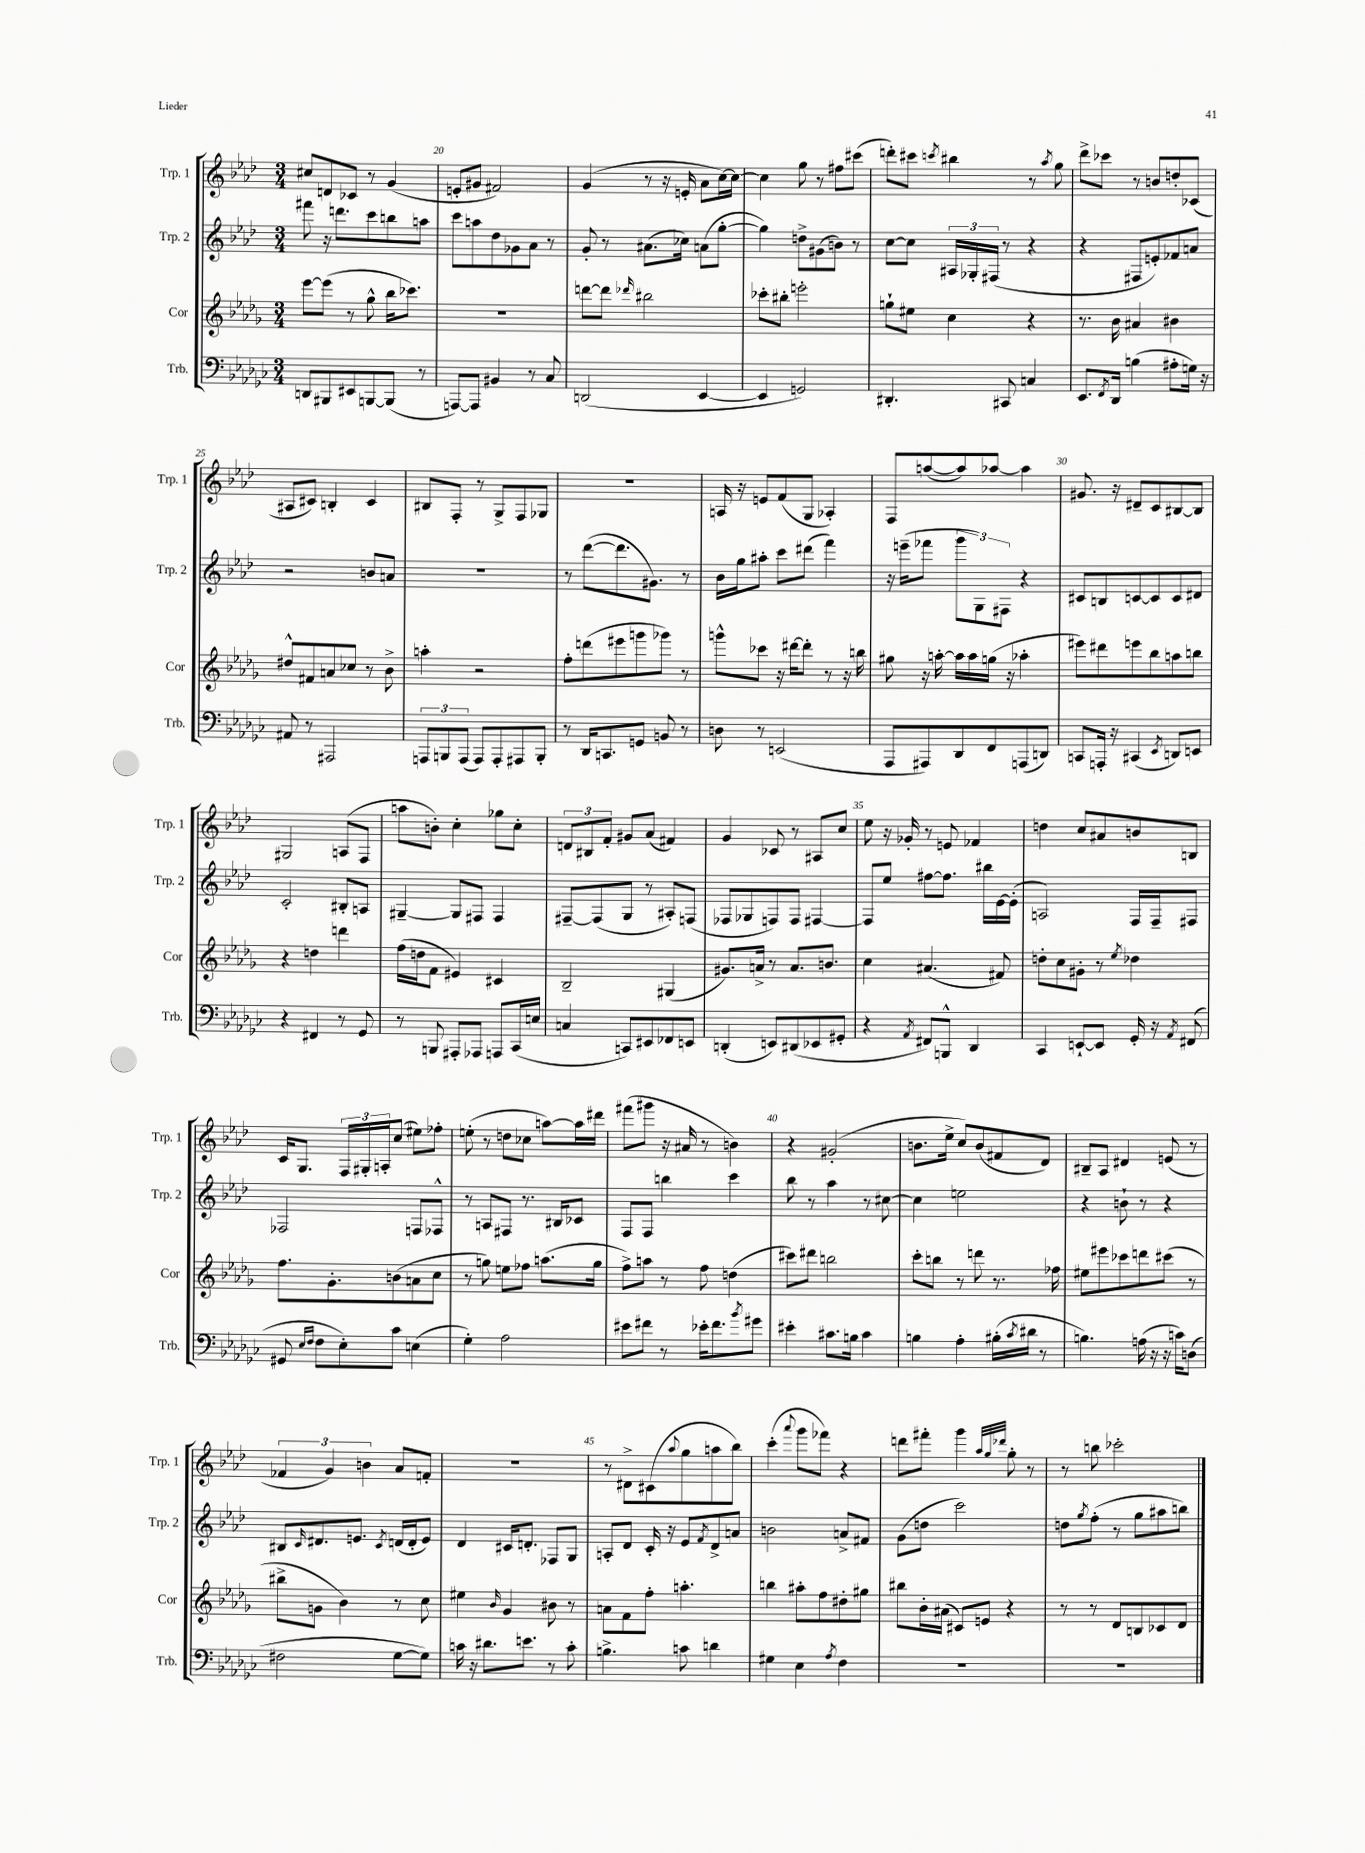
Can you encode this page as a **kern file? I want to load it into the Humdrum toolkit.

**kern	**kern	**kern	**kern
*part4	*part3	*part2	*part1
*staff4	*staff3	*staff2	*staff1
*I"Trb.	*I"Cor	*I"Trp. 2	*I"Trp. 1
*I'Trb.	*I'Cor	*I'Trp. 2	*I'Trp. 1
*clefF4	*clefG2	*clefG2	*clefG2
*k[b-e-a-d-g-c-]	*k[b-e-a-d-g-]	*k[b-e-a-d-]	*k[b-e-a-d-]
*M3/4	*M3/4	*M3/4	*M3/4
=19	=19	=19	=19
8DDn/L	[8eee-\L	8fff#X\	8cc#X/L
8BBB#X/	(8eee-\J]	16r	8dn/
.	.	8.dddn\L	.
8EE#X/	8r	.	8c-X/J
[8BBBn/	8gg-^^\	8ccc\	8r
(8BBB/J]	16bb-\KL	8bbn\	(4g/
.	8.ccc-X\J)	.	.
8r	.	8aan\J	.
=20	=20	=20	=20
[8AAAn/L)	2.r	8ccc\L	8en'/L
8AAA/J]	.	8aan\	8g#X/J
4BB#X/	.	8dd-\	2f#X/)
.	.	8g-X\	.
8r	.	8a-\J	.
8C-/	.	8r	.
=21	=21	=21	=21
(2DDn/	[8dddn\L	8g'/	(4g/
.	8ddd\J]	8r	.
.	16qqddd-X/	.	.
.	2bb#X\	(8.a#X\L	8r
.	.	.	16r
.	.	16cc-X\Jk)	16en'/
[4EE-/	.	(8an\L	8a-\L
.	.	[8gg'\J	[16cc\L)
.	.	.	16cc\JJ_
=22	=22	=22	=22
4EE-/]	8ccc-X'\L	4gg\])	4cc\]
.	8bb#X'\J	.	.
2GGn/)	2eeen'\	8ddn^\L	8gg\
.	.	(8g#X\	8r
.	.	8bn\J)	8ff#X\L
.	.	8r	(8ccc#X\J
=23	=23	=23	=23
4.DD#X'/	8ggn`\L	[8cc\L	8dddn'\L)
.	8ee#X\J	8cc\J]	8ccc#X\J
.	.	.	8qcccn/
.	4cc\	24A#X/LL	4bb#X\
.	.	24G-X'/	.
.	.	(24F#X/JJ	.
8CC#X/	.	8r	.
4Cn/	4r	4r	8r
.	.	.	8qaa-/
.	.	.	8gg\
=24	=24	=24	=24
8.EE-/L	8.r	4r	8ddd-^\L
.	.	.	8ccc-X\J
8qFF/	.	.	.
16DD-/Jk	16b-\	.	.
(4Bn\	4a#X/	8F#X/L	8r
.	.	8en'/)	8bn/L
8A#X'\L	4b#X\	8f-X/	8ddn'/
16Gn\Jk)	.	8an/J	(8c-X/J
16r	.	.	.
!!LO:LB:g=z
=25	=25	=25	=25
8AA#X/	8dd#X^^/L	2r	8A#X/L
8r	8f#X/	.	8c#X/J)
2AAA#X/	8an/	.	4Bn'/
.	8cc-X/J	.	.
.	8r	8bn/L	4c#/
.	8b-^\	8an/J	.
=26	=26	=26	=26
12AAAn/L	4aan'\	2.r	8B#X/L
12BBBn/	.	.	.
.	.	.	8F'/J
(12AAA/J	.	.	.
8AAA/L)	2r	.	8r
8AAA'/	.	.	8G^/L
8AAA#X/	.	.	8F/
8BBB'/J	.	.	8G-X/J
=27	=27	=27	=27
8r	8ff'\L	8r	2.r
16DD-/KL	(8dddn\	([8ddd-\L	.
8.CCn/	.	.	.
.	8eee#X\	8.ddd-\]	.
8GGn/J	8gggn\	.	.
.	.	8.g#X\J)	.
8BBn/	8ggg-X\J)	.	.
8r	8r	8r	.
=28	=28	=28	=28
8Dn\	8gggn^^\L	16b-\LL	16An/
.	.	16gg\J	16r
8r	8ccc-X\J	8aa#X'\J	8en/L
(2EEn/	16r	8ccc\L	(8f/
.	[16ddd#X\KL	.	.
.	8ddd#'\J]	(8ddd#X\J	8G/J
.	8r	4fff\)	4A-X'/)
.	16r	.	.
.	16bbn\	.	.
=29	=29	=29	=29
8AAA-/L	8gg#X\	16r	8F/L
.	.	(16eeen~\KL	.
8AAA#X/)	16r	8fff-X\J	([8aan/
.	[16aan'\	.	.
8DD-/	16aa\LL]	12ggg\L	8aa/])
.	16aa\	.	.
.	.	12G\)	.
8FF/	(16ggn\JJ	.	[8aa-X/J
.	.	12F#X\J	.
.	16r	.	.
(8AAAn/	4aa-X'\	4r	4aa-\]
8DDn/J)	.	.	.
=30	=30	=30	=30
8CCn/L	8eee#X\L)	8c#X/L	8.g#X/
16AAAn'/Jk	8ddd#X\	8Bn/	.
16r	.	.	16r
(4CC#X/	8eeen\	[8cn/	8d#X~/L
.	8bb-\	8c/]	8c/
8qEE-/	.	.	.
8DDn/L)	8aan\	8c/	[8B#X/
8EEn/J	8bbn\J	8d#X/J	8B#/J]
!!LO:LB:g=z
=31	=31	=31	=31
4r	4r	2c'/	2G#X/
4FF#X/	4ddn\	.	.
8r	4dddn\	8B#X'/L	(8An/L
8GG-/	.	8An/J	8F/J
=32	=32	=32	=32
8r	(16ff\LL	[4G#X~/	8aan\L
.	16ddn\J	.	.
8BBBn/	8f\J	.	8bn'\J)
8AAA#X'/L	4e#X/)	8G#/L]	4cc'\
8AAA-X/J	.	8F#X/J	.
8AAAn/L	4c#X/	4F#/	8gg-X\L
(16CC-/L	.	.	8cc'\J
16En/JJ	.	.	.
=33	=33	=33	=33
4Cn/	2B-~/	[8F#X~/L	12dn/L
.	.	.	12B#X/
.	.	(8F#/]	.
.	.	.	12f'/J
8CCn/L)	.	8G/J	8g#X/L
8EE#X/	.	8r	(8a-/J
8FF-X/	(4G#X/	8A#X'/L)	4f#X/)
8EEn/J	.	(8Fn/J	.
=34	=34	=34	=34
(4DDn'/	8.g#X/L)	8F-X/L	4g/
.	.	8G-X/	.
.	16an^/Jk	.	.
8EEn/L)	8r	8Fn/)	8c-X/
(8DD#X/	8.a/L	8F/J	8r
8EE-X/	.	[4F#X/	8A#X/L
.	8.bn/J	.	.
8GG#X'/J	.	.	8cc/J
=35	=35	=35	=35
4r	4cc\	8F#/L]	8ee-\
.	.	8ee-/J	16r
.	.	.	16g-X'/
8qAA-/	.	.	.
8FF#X/L)	(4.a#X/	[8ff#X\L	8r
8BBBn^^/J	.	8.ff#\J]	8en/
4DD-/	.	.	4f-X/
.	.	16bb#X\LL	.
.	8f#X/)	[16e-\	.
.	.	(16e-'\JJ]	.
=36	=36	=36	=36
4CC-/	8ddn'\L	2An/)	4ddn\
.	8cc\	.	.
[8EEn`/L	8g#X'\J	.	8cc/L
8EE/J]	8r	.	8a#X/
.	8qee-/	.	.
16GG-'/	4dd-X\	16F/LL	8bn/
16r	.	16F~/J	.
8qAA-/	.	.	.
(8FF#X/	.	8F#X/J	8Bn/J
!!LO:LB:g=z
=37	=37	=37	=37
8GG#X/	8.ff\L	2F-X/	16c/KL
.	.	.	8.G/J
16qqE-/LL	.	.	.
16qqF/JJ	.	.	.
8F\L	.	.	.
.	8.g-'\	.	.
8E-'\)	.	.	24F/LL
.	.	.	24G#X'/
.	.	.	24An'/J
8c-\J	(8bn\	.	(8cc/J
(4En\	8an\	8Fn/L	8ee#X\L)
.	8cc\J	8F-X^^/J	8ff-X'\J
=38	=38	=38	=38
4G-'\)	8r	8r	(8een'\
.	8ggn\)	8An/L	8r
2A-\	8een\L	8F#X/J	8ddn\L
.	8ff-X\J	8.r	8cc-X\J
.	(8.aan\L	.	[8aan\L)
.	.	16B#X/KL	.
.	.	8c-X/J	16aa\L]
.	16gg\Jk	.	16ddd#X\JJ
=39	=39	=39	=39
8e#X\L	8ff^\L)	8F/L	(8fff#X\L
8f#X\J	8aan\J	8F/J	8ggg#X\J
8r	8r	4bbn\	16r
.	.	.	16a#X/
16e-X'\KL	8ff\	.	8r
8.f#\	.	.	.
.	(4ddn\	4ccc\	4bn\)
8qb-/	.	.	.
8g#X\J	.	.	.
=40	=40	=40	=40
4e#X'\	8ccc#X\L)	8bb-\	4r
.	8ddd#X\J	8r	.
8.c#X\L	2bbn\	4aa-\	(2g#X'/
16Bn\Jk	.	.	.
4c#\	.	8r	.
.	.	[8cc#X\	.
=41	=41	=41	=41
4Bn\	8ccc'\L	4cc#\]	8.bn\L
.	8bbn\J	.	.
.	.	.	16ee-^\Jk
4A-'\	8r	2een\	8cc/L)
.	8dddn\	.	(8b/
(16B#X'\LL	8.r	.	8f#X/
8qc-/	.	.	.
16d#X\JJ	.	.	.
8r	.	.	8d-/J)
.	16ff-X\	.	.
=42	=42	=42	=42
4.Bn\)	8ee#X\L	4r	8B#X~/L
.	8eee#X\	.	8A-/J
.	8ccc-X\	8bn`\	4d#X/
(16An\	8dddn\	8r	.
16r	.	.	.
16r	(8ccc#X\J	4r	(8en/
16cn\KL)	.	.	.
(8Dn\J	8r	.	8r
!!LO:LB:g=z
=43	=43	=43	=43
2F#X\	8bb#X^\L	8B#X/L	6f-X/
.	.	16qqc/	.
.	8gn\J	8.d#X/	.
.	.	.	6g/)
.	4b-\)	.	.
.	.	8.en/J	.
.	.	.	6bn\
.	.	8qc/	.
[8G-\L	8r	(16dn/LL	8a-/L
.	.	16d'/J	.
8G-\J])	8cc\	8e/J)	8fn'/J
=44	=44	=44	=44
16cn\	4ee#X\	4d-/	2.r
16r	.	.	.
8.d#X\L	.	.	.
.	16qqb-/	.	.
.	4g-/	16c#X/KL	.
8.en\J	.	8.dn'/J	.
8r	8b#X\	8F-X/L	.
8c'\	8r	8G/J	.
=45	=45	=45	=45
4.Bn^\	8an\L	8An'/L	8r
.	8f\	8d-/J	8d#X^\L
.	8ff'\J	16c'/	(8c#X\
.	.	16r	.
.	.	.	8qqaa-/
8cn\	4.aan'\	8e-/L	8gg\
.	.	8qf/	.
4dn\	.	8d-^/	8aan\
.	.	8an/J	8bb-\J)
=46	=46	=46	=46
4G#X\	4bbn\	2bn\	(4ccc'\
.	.	.	8qqaaa-/
4E-\	8aa#X'\L	.	8ggg\L
.	8ff\	.	8fff-X\J)
8qA-/	.	.	.
4F\	8dd#X'\	8an^/L	4r
.	8gg#X\J	8f#X/J	.
=47	=47	=47	=47
2.r	8bb#X\L	(8g\L	8dddn\L
.	16b-'\L	8ddn\J	8fff#X'\J
.	(16a#X\JJ	.	.
.	8c#X/L)	2ccc\)	4ggg\
.	8en/J	.	.
.	.	.	32qqaa-/LLL
.	.	.	32qqgg/
.	.	.	32qqddd-X/JJJ
.	4r	.	8gg'\
.	.	.	8r
=48	=48	=48	=48
2.r	8r	8ddn\L	8r
.	.	8qgg/	.
.	8r	(8ff'\J	8bbn\
.	8d-/L	8r	2ccc-X'\
.	8Bn/	8gg\L	.
.	8c-X/	8aa#X\	.
.	8d-/J	8bbn\J)	.
==	==	==	==
*-	*-	*-	*-
